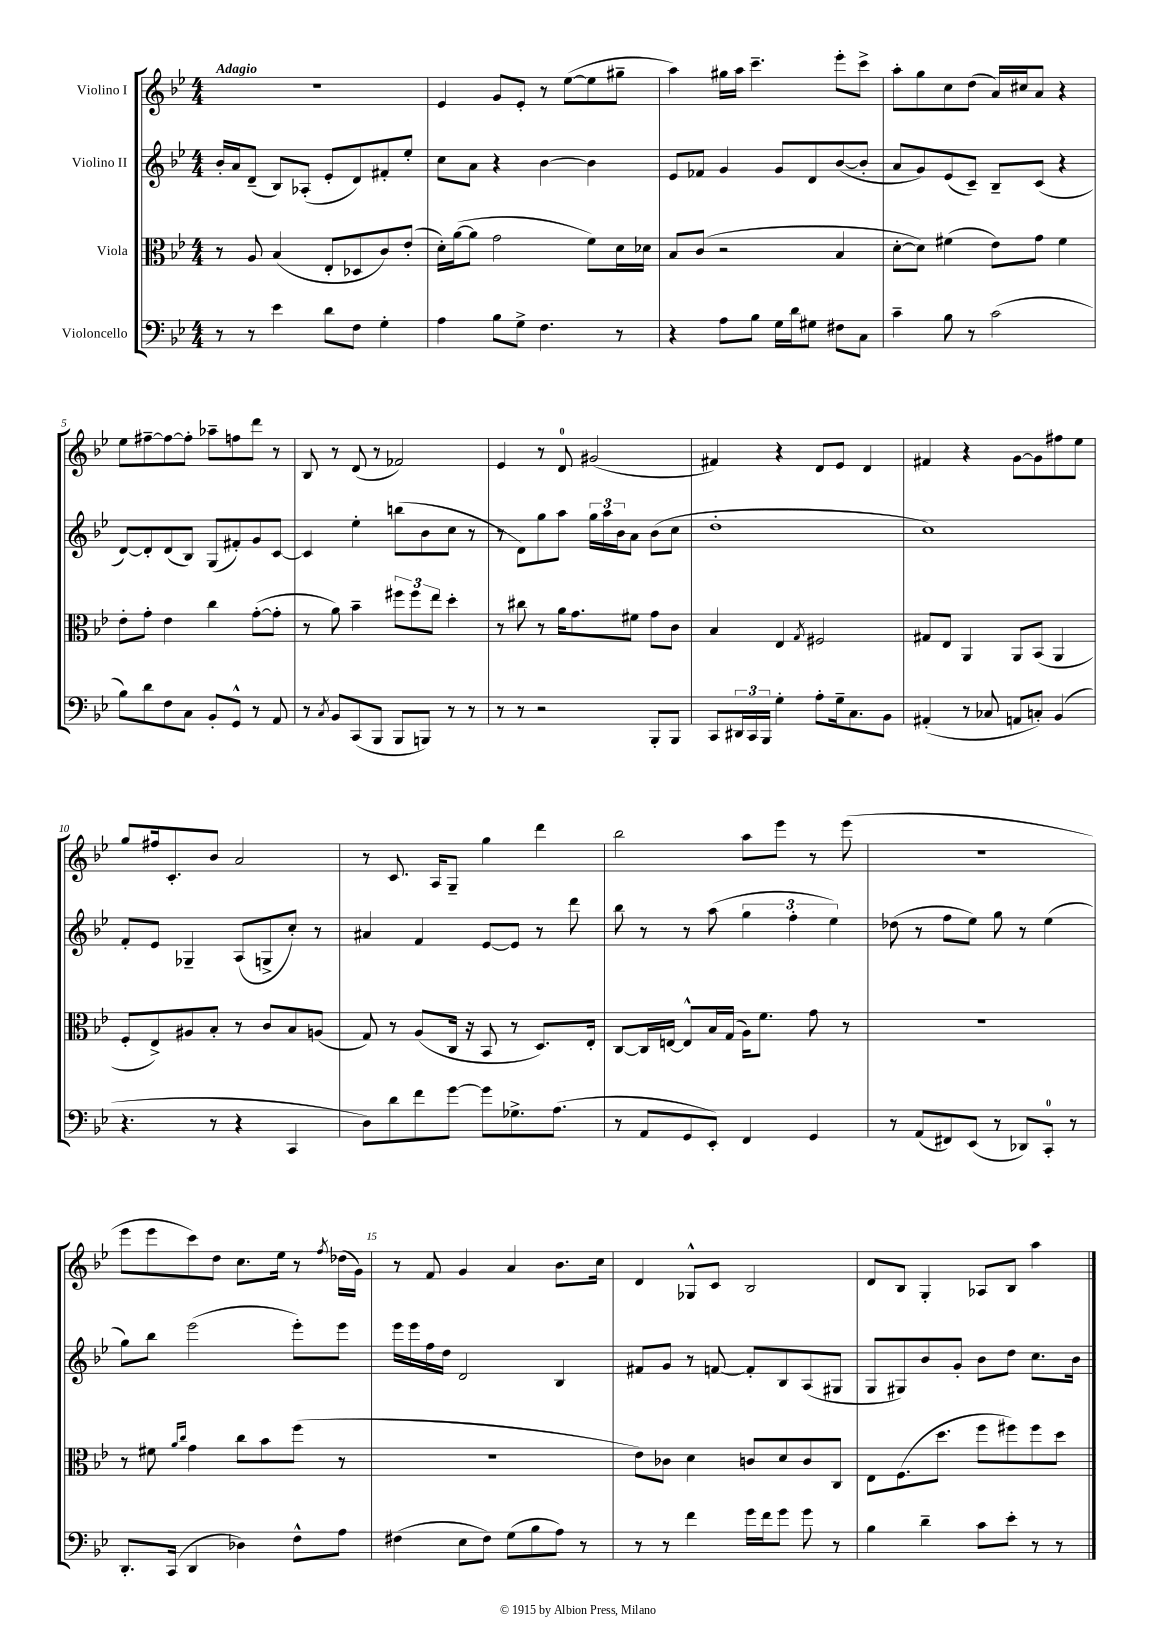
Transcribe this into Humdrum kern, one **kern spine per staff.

**kern	**kern	**kern	**kern
*staff4	*staff3	*staff2	*staff1
*clefF4	*clefC3	*clefG2	*clefG2
*k[b-e-]	*k[b-e-]	*k[b-e-]	*k[b-e-]
*M4/4	*M4/4	*M4/4	*M4/4
8r	8r	16b-'/LL	1r
.	.	16a/J	.
8r	8A/	(8d~/J	.
4e-\	(4B-/	8B-/L)	.
.	.	(8A-'/J	.
8d\L	8E-'/L	8e-'/L	.
8F\J	8D-/	8d/)	.
4G'\	8c/)	8f#'/	.
.	(8e-'/J	8ee-'/J	.
=	=	=	=
4A\	16d'\LL)	8cc\L	4e-/
.	([16a\J	.	.
.	8a\]J	8a\J	.
8B-\L	2g\	4r	8g/L
8G^\J	.	.	8e-'/J
4.F\	.	[4b-\	8r
.	.	.	([8ee-\L
.	8f\L)	4b-\]	8ee-\]
8r	16d\L	.	8gg#~\J
.	16d-\JJ	.	.
=	=	=	=
4r	8B-/L	8e-/L	4aa\)
.	(8c/J	8f-/J	.
8A\L	2r	4g/	16gg#\LL
.	.	.	16aa\JJ
8B-\J	.	.	4.ccc~\
16G\LL	.	8g/L	.
16d\J	.	.	.
8G#\J	.	8d/	.
8F#\L	4B-/	([8b-/	8eee-'\L
8C\J	.	8b-'/]J	8ccc^\J
=	=	=	=
4c~\	[8d'\L	8a/L	8aa'\L
.	8d\]J)	8g/)	8gg\
8B-\	(4f#\	(8e-/	8cc\
8r	.	8c~/J)	(8dd\J
(2c\	8e-\L)	8B-~/L	16a/LL)
.	.	.	16cc#/J
.	8g\J	(8c/J	8a/J
.	4f#\	4r	4r
=	=	=	=
8B-\L)	8e-'\L	[8d/L)	8ee-\L
8d\	8g'\J	8d'/]	[8ff#~\
8F\	4e-\	(8d/	8ff#\_
8C\J	.	8B-/J)	8ff#'\]J
8BB-'/L	4cc\	(8G/L	8aa-~\L
8GG^^/J	.	8f#'/)	8ff\
8r	([8g'\L	8g/	8ddd\J
8AA/	8g'\]J	[8c/J	8r
=	=	=	=
8r	8r	4c/]	8B-/
8qC/	.	.	.
8BB-/L	8a\)	.	8r
(8CC/	4b-~\	4ee-'\	(8d/
8BBB-/J	.	.	8r
8BBB-/L	12ff#\L	(8bb\L	2f-/)
.	12ff#\	.	.
8BBB/J)	.	8b-\	.
.	12ee-\J	.	.
8r	4dd'\	8cc\J	.
8r	.	8r	.
=	=	=	=
8r	8r	8r	4e-/
8r	8cc#\	8d\L)	.
2r	8r	8gg\	8r
.	16a\LK	8aa\J	8d/
.	8.g\	.	.
.	.	24gg\LL	(2g#/
.	.	24aa\	.
.	.	24b-\J	.
.	8f#\J	8a\J	.
8BBB-'/L	8g\L	(8b-\L	.
8BBB-/J	8c\J	8cc\J	.
=	=	=	=
8CC/L	4B-/	1dd'	4f#/)
24DD#/L	.	.	.
24CC/	.	.	.
24BBB-/JJ	.	.	.
4G'\	4E-/	.	4r
.	8qG/	.	.
8A'\L	2F#/	.	8d/L
16G~\k	.	.	8e-/J
8.C\	.	.	.
.	.	.	4d/
8BB-\J	.	.	.
=	=	=	=
(4AA#'/	8G#/L	1cc)	4f#/
.	8E-/J	.	.
8r	4AA/	.	4r
8C-/	.	.	.
8AA/L	8AA/L	.	[8g\L
8C'/J)	(8BB-/J	.	8g\]
(4BB-/	4AA/	.	8ff#\
.	.	.	8ee-\J
=	=	=	=
4.r	8F'/L	8f'/L	8gg/L
.	8E-^/)	8e-/J	16ff#/k
.	.	.	8.c'/
.	8A#/	4G-~/	.
8r	8B-'/J	.	8b-/J
4r	8r	(8A/L	2a/
.	8c/L	8G^/	.
4CC/	8B-/	8cc'/J)	.
.	(8A/J	8r	.
=	=	=	=
8D\L)	8G/)	4a#/	8r
8d\	8r	.	8.c/
8f\	(8A/L	4f/	.
.	.	.	16A/LK
[8g\J	16C/Jk	.	8G~/J
.	16r	.	.
8g\]L	8BB-/	[8e-/L	4gg\
8.G-^\	8r	8e-/]J	.
.	8.D/L)	8r	4ddd\
(8.A\J	.	.	.
.	.	8ddd\	.
.	16E-'/Jk	.	.
=	=	=	=
8r	[8C/L	8bb-\	2bb-\
8AA/L	16C/]L	8r	.
.	[16E/JJ	.	.
8GG/	8E^^/]L	8r	.
8EE-'/J)	16B-/L	(8aa\	.
.	(16G/JJ	.	.
4FF/	16A\LK)	6gg\	8aa\L
.	8.f\J	.	.
.	.	.	8eee-\J
.	.	6ff'\	.
4GG/	8g\	.	8r
.	.	6ee-\)	.
.	8r	.	(8eee-\
=	=	=	=
8r	1r	(8dd-\	1r
(8AA/L	.	8r	.
8FF#/)	.	8ff\L	.
(8EE-/J	.	8ee-\J)	.
8r	.	8gg\	.
8DD-/L)	.	8r	.
8CC'/J	.	(4ee-\	.
8r	.	.	.
=	=	=	=
8.DD'/L	8r	8gg\L)	8eee-\L
.	8f#\	8bb-\J	8eee-\
(16CC/Jk	.	.	.
.	16qqa/LL	.	.
.	16qqcc/JJ	.	.
4DD/	4g\	(2eee-\	8ccc\)
.	.	.	8dd\J
4D-\)	8cc\L	.	8.cc\L
.	8b-\	.	.
.	.	.	16ee-\Jk
8F^^\L	(8ff\J	8eee-'\L)	8r
.	.	.	8qff/
8A\J	8r	8eee-\J	(16dd-\LL
.	.	.	16g\JJ)
=	=	=	=
(4F#\	1r	16eee-\LL	8r
.	.	16eee-\	.
.	.	16ff\	8f/
.	.	16dd\JJ	.
8E-\L	.	2d/	4g/
8F#\J)	.	.	.
(8G\L	.	.	4a/
8B-\	.	.	.
8A\J)	.	4B-/	8.b-\L
8r	.	.	.
.	.	.	16cc\Jk
=	=	=	=
8r	8e-\L)	8f#/L	4d/
8r	8c-\J	8g/J	.
4f\	4d\	8r	8G-^^/L
.	.	[8f/	8c/J
16g\LL	8c/L	8f'/]L	2B-/
16f\J	.	.	.
8g\J	8d/	8B-/	.
8g\	8c/	(8A/	.
8r	8C/J	8G#/J	.
=	=	=	=
4B-\	8E-\L	8G/L	8d/L
.	(8.F\	8G#/)	8B-/J
4d~\	.	8b-/	4G'/
.	8.dd\J	.	.
.	.	8g'/J	.
8c\L	8ff\L	8b-\L	8A-/L
8e-'\J	8ff#\)	8dd\J	8B-/J
8r	8ff#\	8.cc\L	4aa\
8r	8dd\J	.	.
.	.	16b-\Jk	.
==	==	==	==
*-	*-	*-	*-
